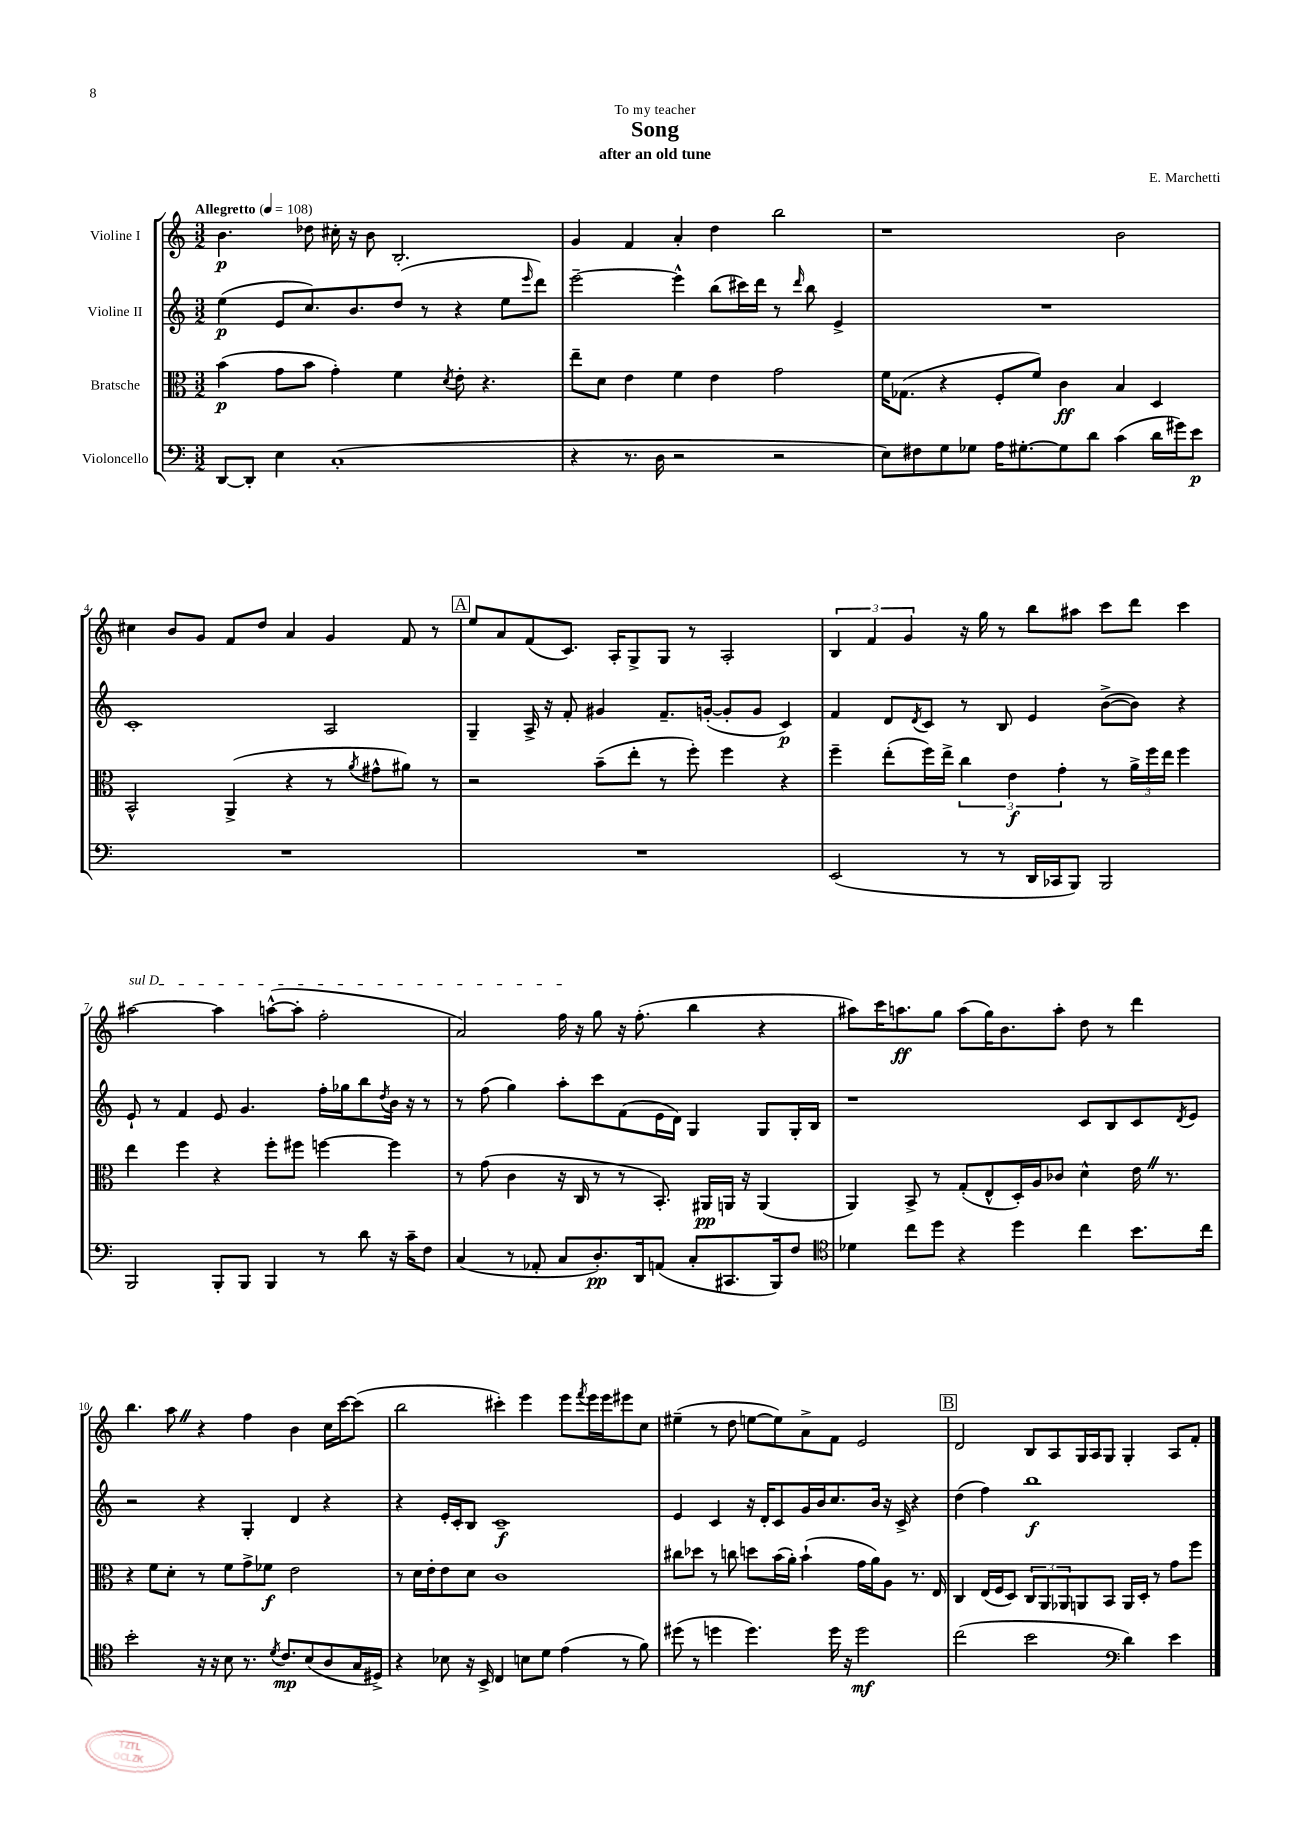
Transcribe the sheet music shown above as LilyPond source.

\header { title = "Song" composer = "E. Marchetti" subtitle = "after an old tune" dedication = "To my teacher" }
<<
\new StaffGroup <<
\new Staff = "s0" \with { instrumentName = "Violine I" } {
    \clef treble \key c \major \numericTimeSignature \time 3/2 \tempo "Allegretto" 4 = 108
    b'4.\p des''8 cis''16-. r16 b'8 b2.-. |
    g'4 f'4 a'4-. d''4 b''2 |
    r1 b'2 |
    cis''4 b'8 g'8 f'8 d''8 a'4 g'4 f'8 r8 |
    \mark \markup { \box "A" } e''8 a'8 f'8( c'8.) a16-. g8-> g8 r8 a2-. |
    \tuplet 3/2 { b4 f'4 g'4 } r16 g''16 r8 b''8 ais''8 c'''8 d'''8 c'''4 |
    \once \override TextSpanner.bound-details.left.text = \markup { \italic "sul D" } ais''2~\startTextSpan ais''4 a''8~-^( a''8-. f''2-. |
    a'2) f''16\stopTextSpan r16 g''8 r16 f''8.-.( b''4 r4 |
    ais''8) c'''16 a''8.\ff g''8 a''8( g''16) b'8. a''8-. d''8 r8 d'''4 |
    b''4. a''8 \once \override BreathingSign.text = \markup { \musicglyph "scripts.caesura.straight" } \breathe r4 f''4 b'4 c''16 c'''16~ c'''8( |
    b''2 cis'''4-.) e'''4 e'''8 \acciaccatura { f'''8 } e'''16 e'''16 eis'''8 c''8 |
    eis''4--( r8 d''8 e''8~ e''8) a'8-> f'8 e'2 |
    \mark \markup { \box "B" } d'2 b8 a8 g16 a16 g8 g4-. a8 f'8-. \bar "|." |
}
\new Staff = "s1" \with { instrumentName = "Violine II" } {
    \clef treble \key c \major \numericTimeSignature \time 3/2
    e''4\p( e'8 c''8.) b'8. d''8( r8 r4 e''8 \grace { e'''16 } d'''8) |
    e'''2~-- e'''4-^ b''8( cis'''16) d'''16 r8 \grace { d'''16 } b''8 e'4-> |
    R1. |
    c'1-. a2 |
    \mark \markup { \box "A" } g4-- a16-> r16 f'8-. gis'4 f'8.-- g'16~-.( g'8-. g'8 c'4\p) |
    f'4 d'8 \acciaccatura { d'8 } c'8 r8 b8 e'4 b'8~->( b'8) r4 |
    e'8-! r8 f'4 e'8 g'4. f''16-. ges''16 b''8 \acciaccatura { d''8 } b'16 r16 r8 |
    r8 f''8( g''4) a''8-. c'''8 f'8( e'16 d'16) g4 g8 g16-. b16 |
    r1 c'8 b8 c'8 \acciaccatura { d'8 } e'8 |
    r2 r4 g4-. d'4 r4 |
    r4 e'16-. c'16-. b8 c'1--\f |
    e'4 c'4 r16 d'16-. c'8 g'16 b'16 c''8. b'16 r16 c'16-> r4 |
    \mark \markup { \box "B" } d''4( f''4) b''1\f \bar "|." |
}
\new Staff = "s2" \with { instrumentName = "Bratsche" } {
    \clef alto \key c \major \numericTimeSignature \time 3/2
    b'4\p( g'8 b'8 g'4-.) f'4 \acciaccatura { d'8 } e'8-. r4. |
    e''8-- d'8 e'4 f'4 e'4 g'2 |
    f'16 ges8.( r4 f8-. f'8) c'4\ff b4 d4 |
    b,2-^ a,4->( r4 r8 \acciaccatura { a'8 } gis'8-^ ais'8) r8 |
    \mark \markup { \box "A" } r2 b'8--( e''8-. r8 f''8-.) f''4 r4 |
    f''4-- e''8-.( f''16) e''16-> \tuplet 3/2 { c''4 e'4\f g'4-. } r8 \tuplet 3/2 { a'16-> f''16 e''16 } f''4 |
    e''4 f''4 r4 f''8-. fis''8 f''4~ f''4 |
    r8 g'8( c'4 r16 c16 r8 r8 b,8.-.) ais,16\pp a,16 r16 a,4( |
    a,4) b,8-> r8 g8-.( e8-^ d16-.) a16 ces'8 d'4-^ e'16 \once \override BreathingSign.text = \markup { \musicglyph "scripts.caesura.straight" } \breathe r8. |
    r4 f'8 d'8-. r8 f'8 g'8-> fes'8\f e'2 |
    r8 d'16 e'16-. e'8 d'8 c'1 |
    cis''8 des''8 r8 c''8 d''8 b'16( a'16-.) b'4-!( g'16 a'16) a8 r8. e16 |
    \mark \markup { \box "B" } c4 e16( f16 d8) \tuplet 3/2 { c8 a,8 aes,8 } a,8 b,8 a,16 d16-. r8 g'8 f''8 \bar "|." |
}
\new Staff = "s3" \with { instrumentName = "Violoncello" } {
    \clef bass \key c \major \numericTimeSignature \time 3/2
    d,8~ d,8-. e4 c1-.( |
    r4 r8. d16 r2 r2 |
    e8) fis8 g8 ges8 a16 gis8.~-. gis8 d'8 c'4( d'16 gis'16) e'8\p |
    R1. |
    \mark \markup { \box "A" } R1. |
    e,2( r8 r8 d,16 ces,16 b,,8) b,,2 |
    b,,2 b,,8-. b,,8 b,,4 r8 d'8 r16 c'16-- f8 |
    c4( r8 aes,8-. c8 d8.-.\pp) d,16 a,8( c8-. cis,8. b,,16) f8 |
    \clef tenor des'4 c''8 d''8 r4 d''4 c''4 b'8. c''16 |
    b'2-. r16 r16 b8 r8. \acciaccatura { d'8 } c'8.\mp b8( a8 g16 dis16->) |
    r4 bes8 r16 b,16-> c4 b8 d'8 e'4( r8 f'8) |
    dis''8( r8 d''4 d''4.) d''16 r16 d''2\mf |
    \mark \markup { \box "B" } c''2( b'2 \clef bass d'4) e'4 \bar "|." |
}
>>
>>
